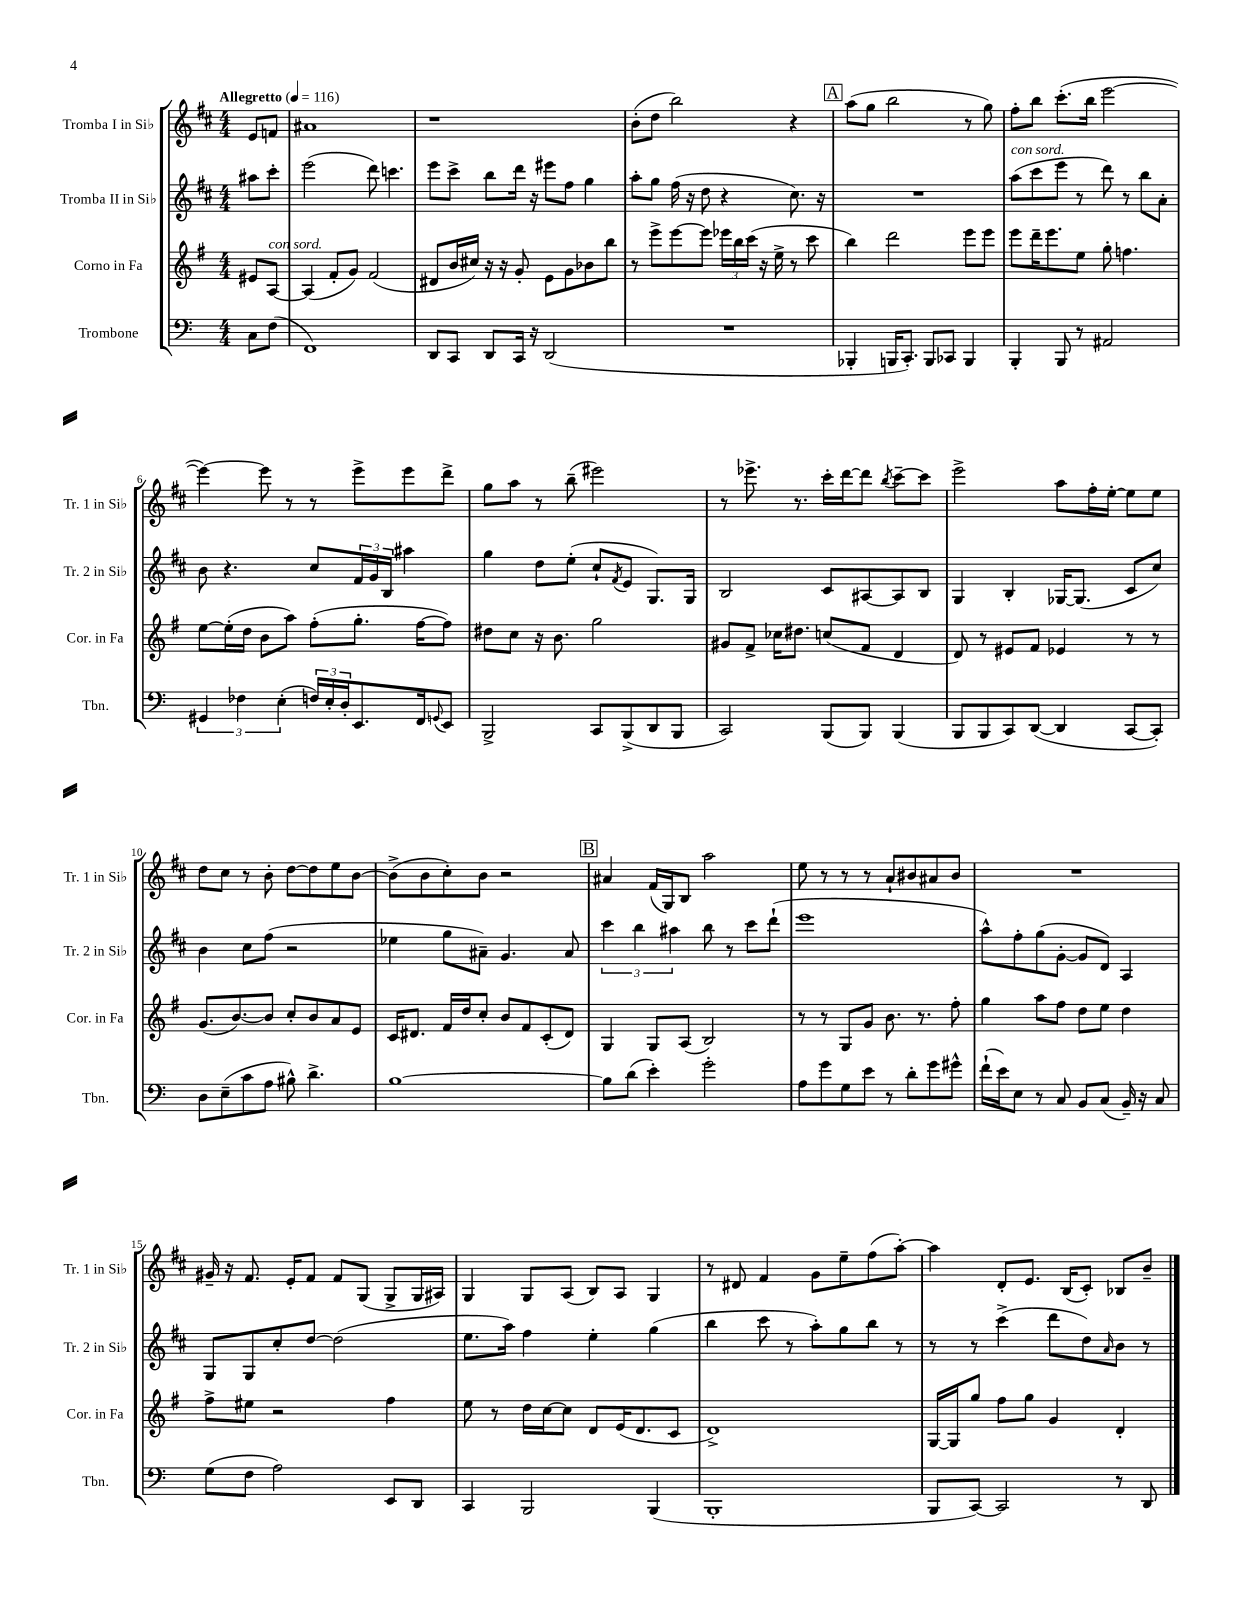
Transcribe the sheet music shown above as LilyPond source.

<<
\new StaffGroup <<
\new Staff = "s0" \with { instrumentName = "Tromba I in Sib" shortInstrumentName = "Tr. 1 in Sib" } {
    \clef treble \key d \major \numericTimeSignature \time 4/4 \partial 4 \tempo "Allegretto" 4 = 116
    e'8 f'8 |
    ais'1 |
    r1 |
    b'8-.( d''8 b''2) r4 |
    \mark \markup { \box "A" } a''8( g''8 b''2 r8 g''8) |
    fis''8-. b''8 cis'''8.-.( b''16 e'''2~ |
    e'''4~) e'''8 r8 r8 e'''8-> e'''8 d'''8-> |
    g''8 a''8 r8 b''8--( eis'''2) |
    r8 ees'''8.-> r8. cis'''16-. d'''16~ d'''8 \acciaccatura { b''8 } cis'''8~-- cis'''8 |
    e'''2-> a''8 fis''16-. e''16~-. e''8 e''8 |
    d''8 cis''8 r8 b'8-. d''8~ d''8 e''8 b'8~ |
    b'8->( b'8 cis''8-.) b'8 r2 |
    \mark \markup { \box "B" } ais'4 fis'16( g16) b8 a''2 |
    e''8 r8 r8 r8 a'8-! bis'8 ais'8 bis'8 |
    R1 |
    gis'16-- r16 fis'8. e'16-. fis'8 fis'8 g8( g8-> g16 ais16) |
    g4 g8 a8( b8) a8 g4 |
    r8 dis'8 fis'4 g'8 e''8-- fis''8( a''8~-.) |
    a''4 d'8-. e'8. b16( cis'8-.) bes8 b'8-- \bar "|." |
}
\new Staff = "s1" \with { instrumentName = "Tromba II in Sib" shortInstrumentName = "Tr. 2 in Sib" } {
    \clef treble \key d \major \numericTimeSignature \time 4/4 \partial 4
    ais''8 cis'''8-. |
    e'''2( d'''8) c'''4. |
    e'''8 cis'''8-> b''8 d'''16 r16 eis'''8 fis''8 g''4 |
    a''8-. g''8 fis''16( r16 d''8 r4 cis''8.) r16 |
    \mark \markup { \box "A" } R1 |
    a''8^\markup { \italic "con sord." }( cis'''8 e'''8 r8 d'''8) r8 b''8 a'8-. |
    b'8 r4. cis''8 \tuplet 3/2 { fis'16 g'16 b16 } ais''4 |
    g''4 d''8 e''8-.( cis''8-! \acciaccatura { fis'8 } e'8 g8.) g16 |
    b2 cis'8 ais8~ ais8 b8 |
    g4 b4-. ges16~ ges8.( cis'8 cis''8) |
    b'4 cis''8 fis''8( r2 |
    ees''4 g''8 ais'8--) g'4. ais'8 |
    \mark \markup { \box "B" } \tuplet 3/2 { cis'''4 b''4 ais''4 } b''8 r8 cis'''8 d'''8-!( |
    e'''1 |
    a''8-^) fis''8-. g''8( g'8~-. g'8 d'8) a4 |
    g8 g8 cis''8-. d''8~ d''2( |
    e''8. a''16) fis''4 e''4-. g''4( |
    b''4 cis'''8 r8 a''8-.) g''8 b''8 r8 |
    r8 r8 cis'''4->( d'''8 d''8) \grace { a'16 } b'8 r8 \bar "|." |
}
\new Staff = "s2" \with { instrumentName = "Corno in Fa" shortInstrumentName = "Cor. in Fa" } {
    \clef treble \key g \major \numericTimeSignature \time 4/4 \partial 4
    eis'8 a8~^\markup { \italic "con sord." } |
    a4( fis'8-. g'8) fis'2( |
    dis'8 b'16 cis''16) r16 r16 g'8-. e'8 g'8 bes'8 b''8 |
    r8 e'''8-> e'''8~ e'''8 \tuplet 3/2 { ees'''16 b''16 c'''16( } r16 e''16-> r8 c'''8 |
    \mark \markup { \box "A" } b''4) d'''2 e'''8 e'''8 |
    e'''8 d'''16-- e'''8. e''8 g''8-. f''4. |
    e''8~ e''16-.( d''16 b'8 a''8) fis''8-.( g''8.-. fis''16~ fis''8) |
    dis''8 c''8 r16 b'8. g''2 |
    gis'8 fis'8-> ces''16 dis''8. c''8( fis'8 d'4 |
    d'8) r8 eis'8 fis'8 ees'4 r8 r8 |
    g'8.( b'8.~) b'8 c''8-. b'8 a'8 e'8 |
    c'16 dis'8. fis'16 d''16 c''8-. b'8 fis'8 c'8-.( dis'8) |
    \mark \markup { \box "B" } g4 g8 a8( b2) |
    r8 r8 g8 g'8 b'8. r8. fis''8-. |
    g''4 a''8 fis''8 d''8 e''8 d''4 |
    fis''8-> eis''8 r2 fis''4 |
    e''8 r8 d''16 c''16~ c''8 d'8 e'16( d'8. c'8 |
    d'1->) |
    g16~ g16 g''8 fis''8 g''8 g'4 d'4-. \bar "|." |
}
\new Staff = "s3" \with { instrumentName = "Trombone" shortInstrumentName = "Tbn." } {
    \clef bass \key c \major \numericTimeSignature \time 4/4 \partial 4
    c8 f8( |
    f,1) |
    d,8 c,8 d,8 c,16 r16 d,2( |
    R1 |
    \mark \markup { \box "A" } bes,,4-. b,,16 c,8.-.) b,,8 ces,8 b,,4 |
    b,,4-. b,,8 r8 ais,2 |
    \tuplet 3/2 { gis,4 fes4 e4-.( } \tuplet 3/2 { f16) e16-. d16-. } e,8. f,16 \appoggiatura { g,8 } e,8 |
    b,,2-> c,8 b,,8->( d,8 b,,8 |
    c,2) b,,8( b,,8) b,,4( |
    b,,8 b,,8 c,8) d,8~( d,4 c,8~ c,8-.) |
    d8 e8--( c'8 a8 bis8-^) d'4.-> |
    b1~ |
    \mark \markup { \box "B" } b8 d'8( e'4-.) g'2-. |
    a8 g'8 g8 e'8 r8 d'8-. g'8 gis'8-^ |
    f'16-!( e'16) e8 r8 c8 b,8 c8( b,16--) r16 c8 |
    g8( f8 a2) e,8 d,8 |
    c,4 b,,2 b,,4( |
    b,,1-. |
    b,,8 c,8~) c,2 r8 d,8 \bar "|." |
}
>>
>>
